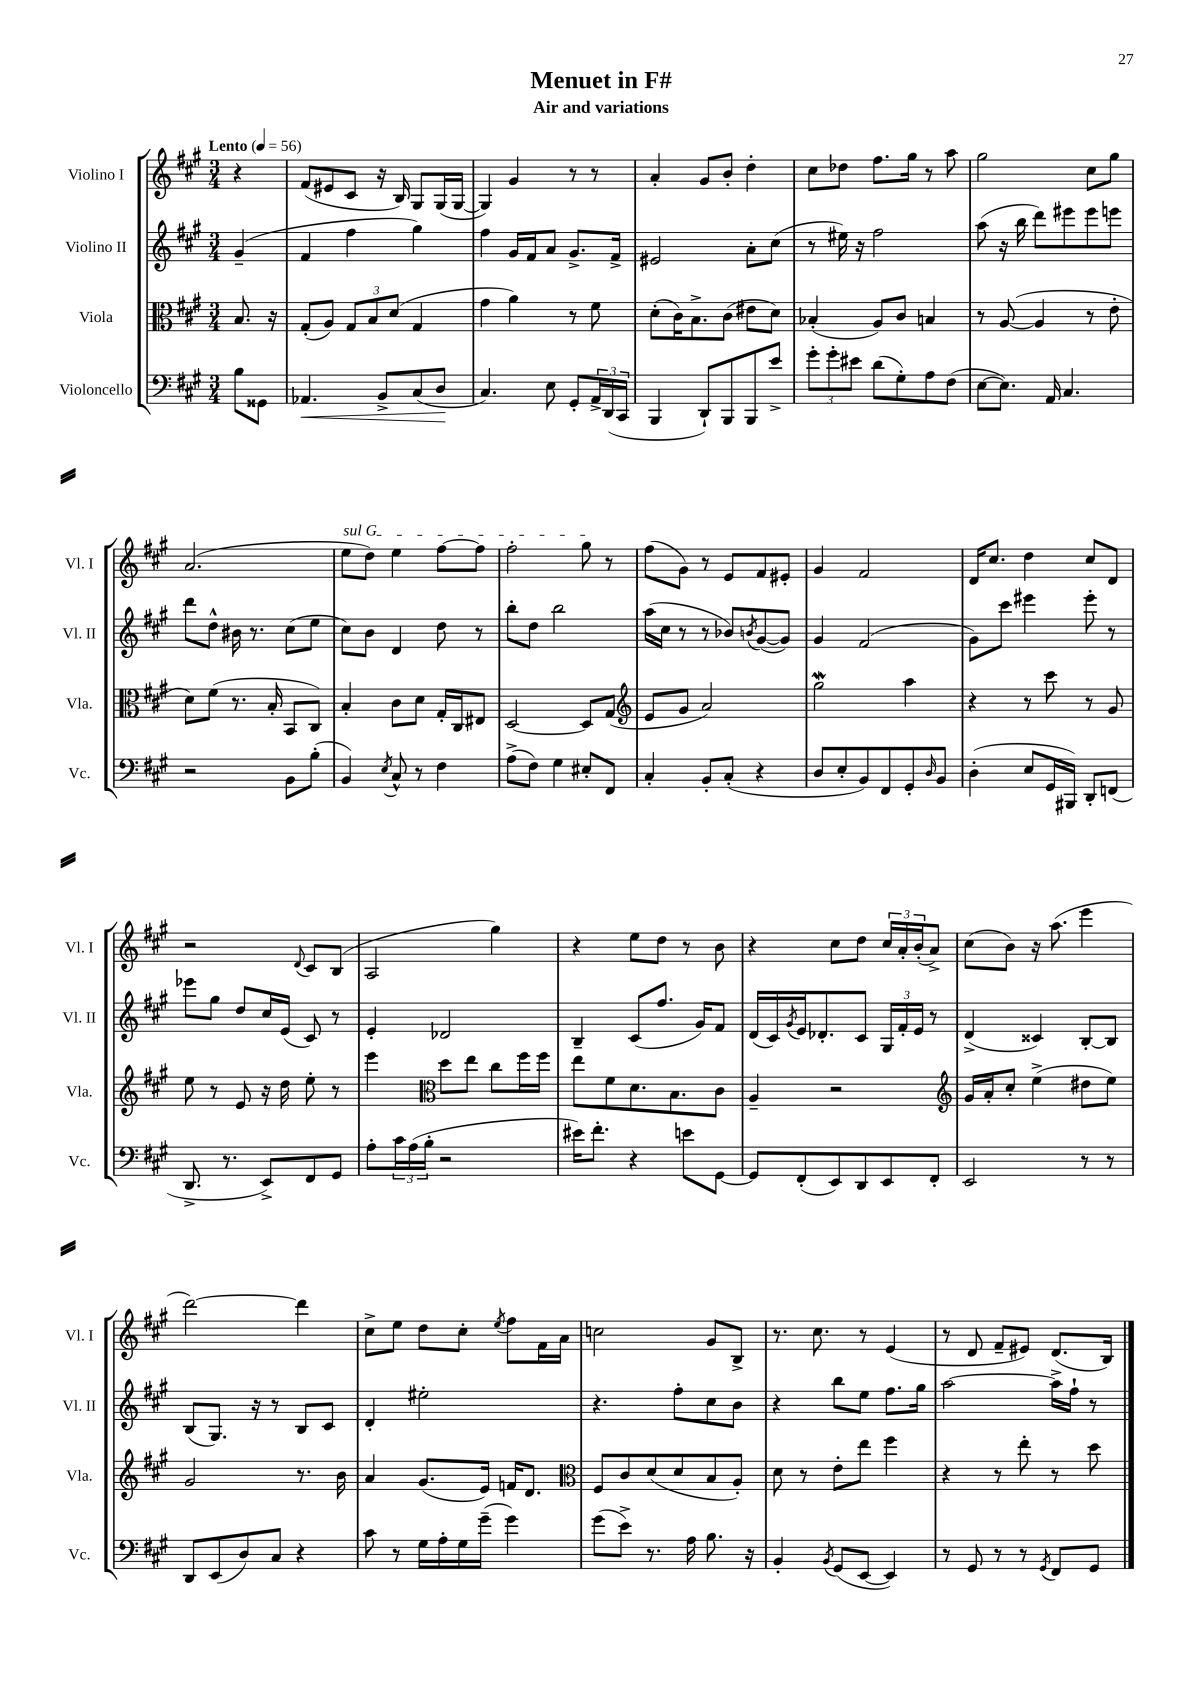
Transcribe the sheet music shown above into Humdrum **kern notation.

**kern	**dynam	**kern	**kern	**kern
*part4	*part4	*part3	*part2	*part1
*staff4	*staff4	*staff3	*staff2	*staff1
*I"Violoncello	*	*I"Viola	*I"Violino II	*I"Violino I
*I'Vc.	*	*I'Vla.	*I'Vl. II	*I'Vl. I
*clefF4	*	*clefC3	*clefG2	*clefG2
*k[f#c#g#]	*	*k[f#c#g#]	*k[f#c#g#]	*k[f#c#g#]
*M3/4	*	*M3/4	*M3/4	*M3/4
*MM56	*	*MM56	*MM56	*MM56
=	=	=	=	=
!	!	!	!	!LO:TX:a:B:t=Lento
8B\L	.	8.B/	(4g#~/	4r
8GG##X\J	.	.	.	.
.	.	16r	.	.
=1	=1	=1	=1	=1
!	!LO:HP:b	!	!	!
4.AA-X/	<	(8G#'/L	4f#/	(8f#/L
.	.	8A/J)	.	8e#X/
.	.	12G#/L	4ff#\	8c#/J
.	.	12B/	.	.
8BB^/L	.	.	.	16r
.	.	(12d/J	.	.
.	.	.	.	16B/)
(8C#/	.	4G#/	4gg#\)	8G#/L
8D/J	.	.	.	(16G#/L
.	.	.	.	[16G#/JJ
.	[	.	.	.
=2	=2	=2	=2	=2
4.C#/)	.	4g#\	4ff#\	4G#/])
.	.	4a\)	16g#/LL	4g#/
.	.	.	16f#/J	.
8E\	.	.	8a/J	.
8GG#'/L	.	8r	8.g#^/L	8r
24AA^/L	.	8f#\	.	8r
(24DD/	.	.	.	.
.	.	.	16f#^/Jk	.
24CC#/JJ	.	.	.	.
=3	=3	=3	=3	=3
4BBB/	.	(8d'\L	2e#X/	4a'/
.	.	16c#\K)	.	.
.	.	8.B^\	.	.
8DD`/L)	.	.	.	8g#/L
8BBB/	.	(8c#\J	.	8b'/J
8BBB/	.	8e#X\L	8a'\L	4dd'\
8e^/J	.	8d\J)	(8cc#\J	.
=4	=4	=4	=4	=4
12g#'\L	.	(4B-X'/	8r	8cc#\L
12g#'\	.	.	.	.
.	.	.	16ee#X\)	8dd-X\J
12e#X\J	.	.	.	.
.	.	.	16r	.
(8d\L	.	8A/L)	2ff#\	8.ff#\L
8G#'\)	.	8c#/J	.	.
.	.	.	.	16gg#\Jk
8A\	.	4Bn/	.	8r
(8F#\J	.	.	.	8aa\
=5	=5	=5	=5	=5
[8E\L	.	8r	(8aa\	2gg#\
8.E\J])	.	([8A/	16r	.
.	.	.	16bb\	.
.	.	4A/]	8ddd\L)	.
16AA/	.	.	.	.
4.C#/	.	.	8eee#X\	.
.	.	8r	8eee#\	8cc#\L
.	.	8e'\	8eeen\J	8gg#\J
!!LO:LB:g=z
=6	=6	=6	=6	=6
2r	.	8d\L)	8ddd\L	(2.a/
.	.	(8f#\J	8dd^^\J	.
.	.	8.r	16b#X\	.
.	.	.	8.r	.
.	.	16B'/	.	.
8BB\L	.	8BB/L	(8cc#\L	.
(8B'\J	.	8C#/J)	8ee\J	.
=7	=7	=7	=7	=7
!	!	!	!	!LO:TX:a:i:t=sul G
4BB/)	.	4B'/	8cc#\L)	8ee\L
.	.	.	8b\J	8dd\J)
8qE/	.	.	.	.
8C#^^/	.	8c#\L	4d/	4ee\
8r	.	8d\J	.	.
4F#\	.	16G#'/LL	8dd\	[8ff#\L
.	.	16C#/J	.	.
.	.	8E#X/J	8r	8ff#\J]
=8	=8	=8	=8	=8
(8A^\L	.	[2D/	8bb'\L	2ff#'\
8F#\J)	.	.	8dd\J	.
4G#\	.	.	2bb\	.
8E#X'/L	.	8D/L]	.	8gg#\
8FF#/J	.	(8G#/J	.	8r
=9	=9	=9	=9	=9
*	*	*clefG2	*	*
4C#'/	.	8e/L	(16aa\LL	(8ff#\L
.	.	.	16cc#\JJ	.
.	.	8g#/J	8r	8g#\J)
8BB'/L	.	2a/)	8r	8r
(8C#'/J	.	.	8b-X/L)	8e/L
.	.	.	8qbn/	.
4r	.	.	([8g#/	8f#/
.	.	.	8g#/J])	8e#X'/J
=10	=10	=10	=10	=10
8D/L	.	2gg#W\	4g#/	4g#/
8E'/	.	.	.	.
8BB/)	.	.	(2f#/	2f#/
8FF#/	.	.	.	.
8GG#'/	.	4aa\	.	.
16qqD/	.	.	.	.
8BB/J	.	.	.	.
=11	=11	=11	=11	=11
(4D'\	.	4r	8g#\L)	16d/KL
.	.	.	.	8.cc#/J
.	.	.	8ccc#\J	.
8E/L	.	8r	4eee#X\	4dd\
16GG#/L	.	8ccc#\	.	.
16BBB#X/JJ)	.	.	.	.
8DD'/L	.	8r	8eee#'\	8cc#/L
(8FFn/J	.	8g#/	8r	8d/J
!!LO:LB:g=z
=12	=12	=12	=12	=12
8.DD^/	.	8ee\	8eee-X\L	2r
.	.	8r	8gg#\J	.
8.r	.	.	.	.
.	.	8e/	8dd/L	.
8EE^/L)	.	16r	16cc#/L	.
.	.	16dd\	(16e/JJ	.
.	.	.	.	8qqd/
8FF#/	.	8ee'\	8c#/)	8c#/L
8GG#/J	.	8r	8r	(8B/J
=13	=13	=13	=13	=13
8A'\L	.	4eee\	4e'/	2A/
24c#\L	.	.	.	.
(24A\	.	.	.	.
24B'\JJ	.	.	.	.
*	*	*clefC3	*	*
2r	.	8dd\L	2d-X/	.
.	.	8ee\J	.	.
.	.	8cc#\L	.	4gg#\)
.	.	16ff#\L	.	.
.	.	16ff#\JJ	.	.
=14	=14	=14	=14	=14
16e#X\KL)	.	8ee\L	4B~/	4r
8.f#'\J	.	.	.	.
.	.	8f#\	.	.
4r	.	8.d\	(8c#/L	8ee\L
.	.	.	8.ff#/J	8dd\J
.	.	8.B\	.	.
8en\L	.	.	.	8r
.	.	.	16g#/KL)	.
[8GG#\J	.	8c#\J	8f#/J	8b\
=15	=15	=15	=15	=15
8GG#/L]	.	4A~/	(16d/LL	4r
.	.	.	16c#/)	.
.	.	.	8qg#/	.
(8FF#'/	.	.	16e/J	.
.	.	.	8.d-X'/	.
8EE/)	.	2r	.	8cc#\L
8DD/	.	.	8c#/J	8dd\J
8EE/	.	.	24G#/LL	24cc#/LL
.	.	.	24f#'/	24a'/
.	.	.	24e/JJ	(24b'/J
8FF#'/J	.	.	8r	8a^/J)
=16	=16	=16	=16	=16
*	*	*clefG2	*	*
2EE/	.	16g#/LL	(4d^/	(8cc#\L
.	.	16a'/J	.	.
.	.	8cc#'/J	.	8b\J)
.	.	(4ee^\	4c##X/)	16r
.	.	.	.	(8.aa\
8r	.	8dd#X\L	[8B'/L	4eee\
8r	.	8ee\J)	8B/J]	.
!!LO:LB:g=z
=17	=17	=17	=17	=17
8DD/L	.	2g#/	(8B/L	[2ddd\)
(8EE/	.	.	8.G#/J)	.
8D/)	.	.	.	.
.	.	.	16r	.
8C#/J	.	.	8r	.
4r	.	8.r	8B/L	4ddd\]
.	.	.	8c#/J	.
.	.	16b\	.	.
=18	=18	=18	=18	=18
8c#\	.	4a/	4d'/	8cc#^\L
8r	.	.	.	8ee\J
16G#\LL	.	(8.g#/L	2ee#X'\	8dd\L
16A'\	.	.	.	.
16G#\	.	.	.	8cc#'\J
(16g#~\JJ	.	16e/Jk)	.	.
.	.	.	.	8qee/
4g#\)	.	16fn/KL	.	8ff#\L
.	.	8.d/J	.	.
.	.	.	.	16f#\L
.	.	.	.	16a\JJ
=19	=19	=19	=19	=19
*	*	*clefC3	*	*
(8g#\L	.	8F#/L	4.r	2ccn\
8e^\J)	.	8c#/	.	.
8.r	.	(8d/	.	.
.	.	8d/	8ff#'\L	.
16A\	.	.	.	.
8.B\	.	8B/	8cc#\	8g#/L
.	.	8A'/J)	8b\J	8B^/J
16r	.	.	.	.
=20	=20	=20	=20	=20
4BB'/	.	8d\	4r	8.r
.	.	8r	.	.
.	.	.	.	8.cc#\
8qBB/	.	.	.	.
(8GG#/L	.	8e'\L	8bb\L	.
[8EE/J	.	8ee\J	8ee\J	8r
4EE/])	.	4ff#\	8.ff#\L	(4e/
.	.	.	16gg#\Jk	.
=21	=21	=21	=21	=21
8r	.	4r	[2aa\	8r
8GG#/	.	.	.	8d/
8r	.	8r	.	8f#~/L
8r	.	8ee'\	.	8e#X/J)
8qGG#/	.	.	.	.
8FF#/L	.	8r	16aa^\LL]	(8.d/L
.	.	.	16ff#`\JJ	.
8GG#/J	.	8dd\	8r	.
.	.	.	.	16B/Jk)
==	==	==	==	==
*-	*-	*-	*-	*-
